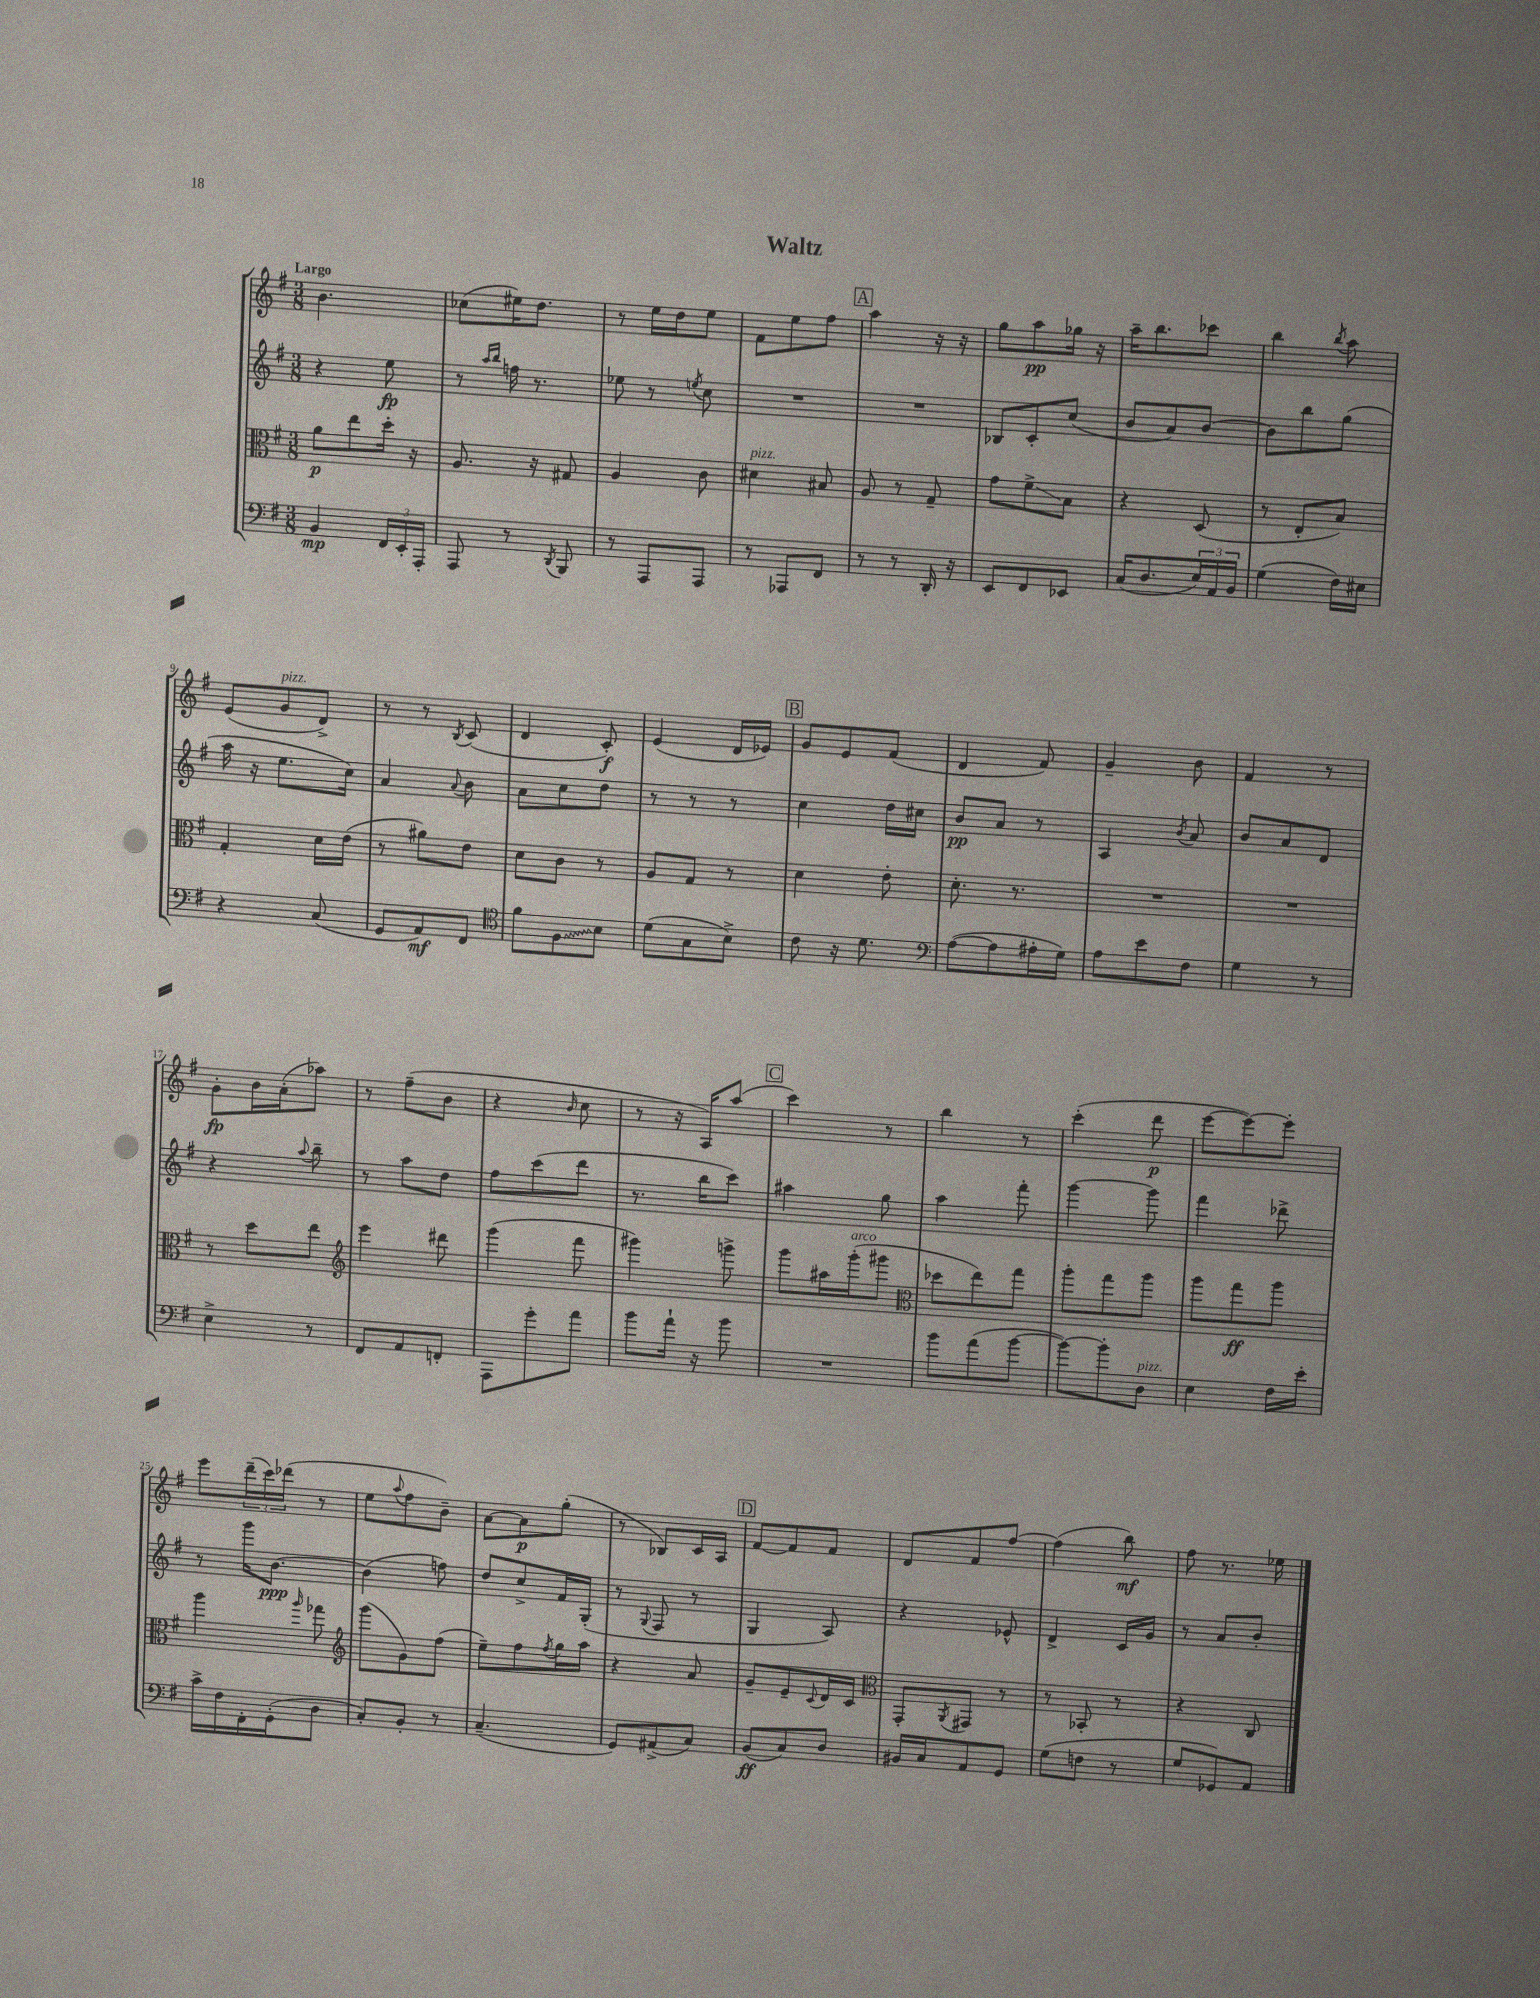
\header { title = "Waltz" }
<<
\new StaffGroup <<
\new Staff = "s0" {
    \clef treble \key g \major \numericTimeSignature \time 3/8 \tempo "Largo"
    b'4. |
    ces''8( eis''16) d''8. |
    r8 e''16 d''16 e''8 |
    fis'8 e''8 fis''8 |
    \mark \markup { \box "A" } a''4 r16 r16 |
    g''8 a''8\pp ges''16 r16 |
    a''16-- b''8. ces'''8 |
    b''4 \acciaccatura { b''8 } a''8 |
    e'8( g'8^\markup { \italic "pizz." } d'8->) |
    r8 r8 \acciaccatura { b8 } c'8( |
    d'4 c'8-.\f) |
    e'4( d'16 ees'16) |
    \mark \markup { \box "B" } g'8 e'8 fis'8( |
    d'4 fis'8) |
    g'4-- b'8 |
    fis'4 r8 |
    g'8-.\fp b'16 a'16-.( aes''8) |
    r8 fis''8--( b'8 |
    r4 \grace { b'16 } c''8 |
    r8 r16 a16) a''8( |
    \mark \markup { \box "C" } c'''4) r8 |
    b''4 r8 |
    c'''4-.( d'''8\p |
    e'''8~ e'''8~) e'''8-. |
    e'''8 \tuplet 3/2 { d'''16--( c'''16) des'''16( } r8 |
    e''8 \appoggiatura { a''8 } fis''8 b'8--) |
    a'8~ a'8\p g''8-.( |
    r8 bes8) c'16 a16 |
    \mark \markup { \box "D" } fis'8~ fis'8 fis'8 |
    d'8 fis'8 fis''8~ |
    fis''4( b''8\mf) |
    fis''8 r8. ees''16 \bar "|." |
}
\new Staff = "s1" {
    \clef treble \key g \major \numericTimeSignature \time 3/8
    r4 e''8\fp |
    r8 \grace { a''16 b''16 } f''16 r8. |
    ees''8 r8 \acciaccatura { e''8 } c''8 |
    R4. |
    \mark \markup { \box "A" } R4. |
    bes8 c'8-. c''8( |
    b'8 a'8) b'8~ |
    b'8 b''8 g''8( |
    a''16 r16 e''8. c''16) |
    a'4 \appoggiatura { a'8 } b'8 |
    a'8 c''8 d''8 |
    r8 r8 r8 |
    \mark \markup { \box "B" } c''4 d''16 cis''16 |
    b'8\pp a'8 r8 |
    a4 \acciaccatura { b'8 } a'8 |
    b'8 a'8 d'8 |
    r4 \appoggiatura { a''8 } b''8-- |
    r8 a''8 d''8 |
    fis''8 c'''8( d'''8 |
    r8. b''16 c'''8) |
    \mark \markup { \box "C" } ais''4 g''8 |
    a''4 fis'''8-. |
    g'''4~ g'''8 |
    fis'''4 des'''8-> |
    r8 g'''16 b'8.~\ppp |
    b'4( f''8) |
    d''8 c''8-> fis'16 g16-.( |
    r8 \appoggiatura { g8 } fis8 r8 |
    \mark \markup { \box "D" } g4 a8) |
    r4 ees'8-^ |
    d'4-> c'16 g'16 |
    r8 a'8 b'8-. \bar "|." |
}
\new Staff = "s2" {
    \clef alto \key g \major \numericTimeSignature \time 3/8
    a'8\p e''8 d''16-. r16 |
    a8. r16 gis8 |
    a4 c'8 |
    dis'4^\markup { \italic "pizz." } bis8 |
    \mark \markup { \box "A" } a8 r8 g8-- |
    g'8 fis'8->\glissando b8 |
    r4 d8( |
    r8 e8-. b8) |
    g4-. d'16 e'16( |
    r8 ais'8) e'8 |
    d'8 c'8 r8 |
    a8 g8 r8 |
    \mark \markup { \box "B" } d'4 e'8-. |
    d'8.-. r8. |
    R4. |
    R4. |
    r8 d''8 e''8 |
    \clef treble e'''4 dis'''8 |
    g'''4( fis'''8 |
    gis'''4) g'''8-> |
    \mark \markup { \box "C" } g'''8 ais''16 g'''16-.^\markup { \italic "arco" }( gis'''8 |
    \clef alto des''8 e''8) g''8 |
    a''8-. g''8 a''8 |
    a''8 g''8\ff a''8 |
    a''4 \grace { a''16 } ges''8 |
    \clef treble g'''8( g'8) fis''8( |
    e''8--) fis''8 \acciaccatura { fis''8 } g''16 a''16 |
    r4 a'8 |
    \mark \markup { \box "D" } g'8-- e'8-- \appoggiatura { c'8 } d'16 c'16 |
    \clef alto g,8-. \acciaccatura { a,8 } gis,8 r8 |
    r8 bes,8-. r8 |
    r4 c8 \bar "|." |
}
\new Staff = "s3" {
    \clef bass \key g \major \numericTimeSignature \time 3/8
    b,4\mp \tuplet 3/2 { fis,16 e,16-. a,,16-. } |
    a,,8 r8 \acciaccatura { d,8 } b,,8 |
    r8 a,,8 a,,8 |
    r8 aes,,8 fis,8 |
    \mark \markup { \box "A" } r8 r8 d,16-. r16 |
    e,8 fis,8 ees,8 |
    c16( d8. \tuplet 3/2 { e16) a,16 b,16 } |
    g4( fis16) eis16 |
    r4 c8( |
    g,8 a,8\mf) fis,8 |
    \clef tenor fis'8 \once \override Glissando.style = #'zigzag fis8\glissando b8 |
    d'8( g8 b8->) |
    \mark \markup { \box "B" } c'8 r16 d'8. |
    \clef bass a8~( a8 ais16-. g16) |
    a8 e'8 fis8 |
    g4 r8 |
    e4-> r8 |
    fis,8 a,8 f,8-. |
    a,,8 g'8-. a'8 |
    b'8 a'16-! r16 b'8 |
    \mark \markup { \box "C" } R4. |
    b'8 a'8( b'8~ |
    b'8~) b'8-. d8^\markup { \italic "pizz." } |
    e4 fis16 e'16-. |
    c'16-> fis16 fis,16-. g,16-.( d8 |
    c8-.) b,8-. r8 |
    c4.--( |
    g,8) ais,8->( c8) |
    \mark \markup { \box "D" } b,8\ff( c8) d8 |
    bis,16 c16 a,8 g,8 |
    g8( f8 r8 |
    g8 ges,8) a,8 \bar "|." |
}
>>
>>
